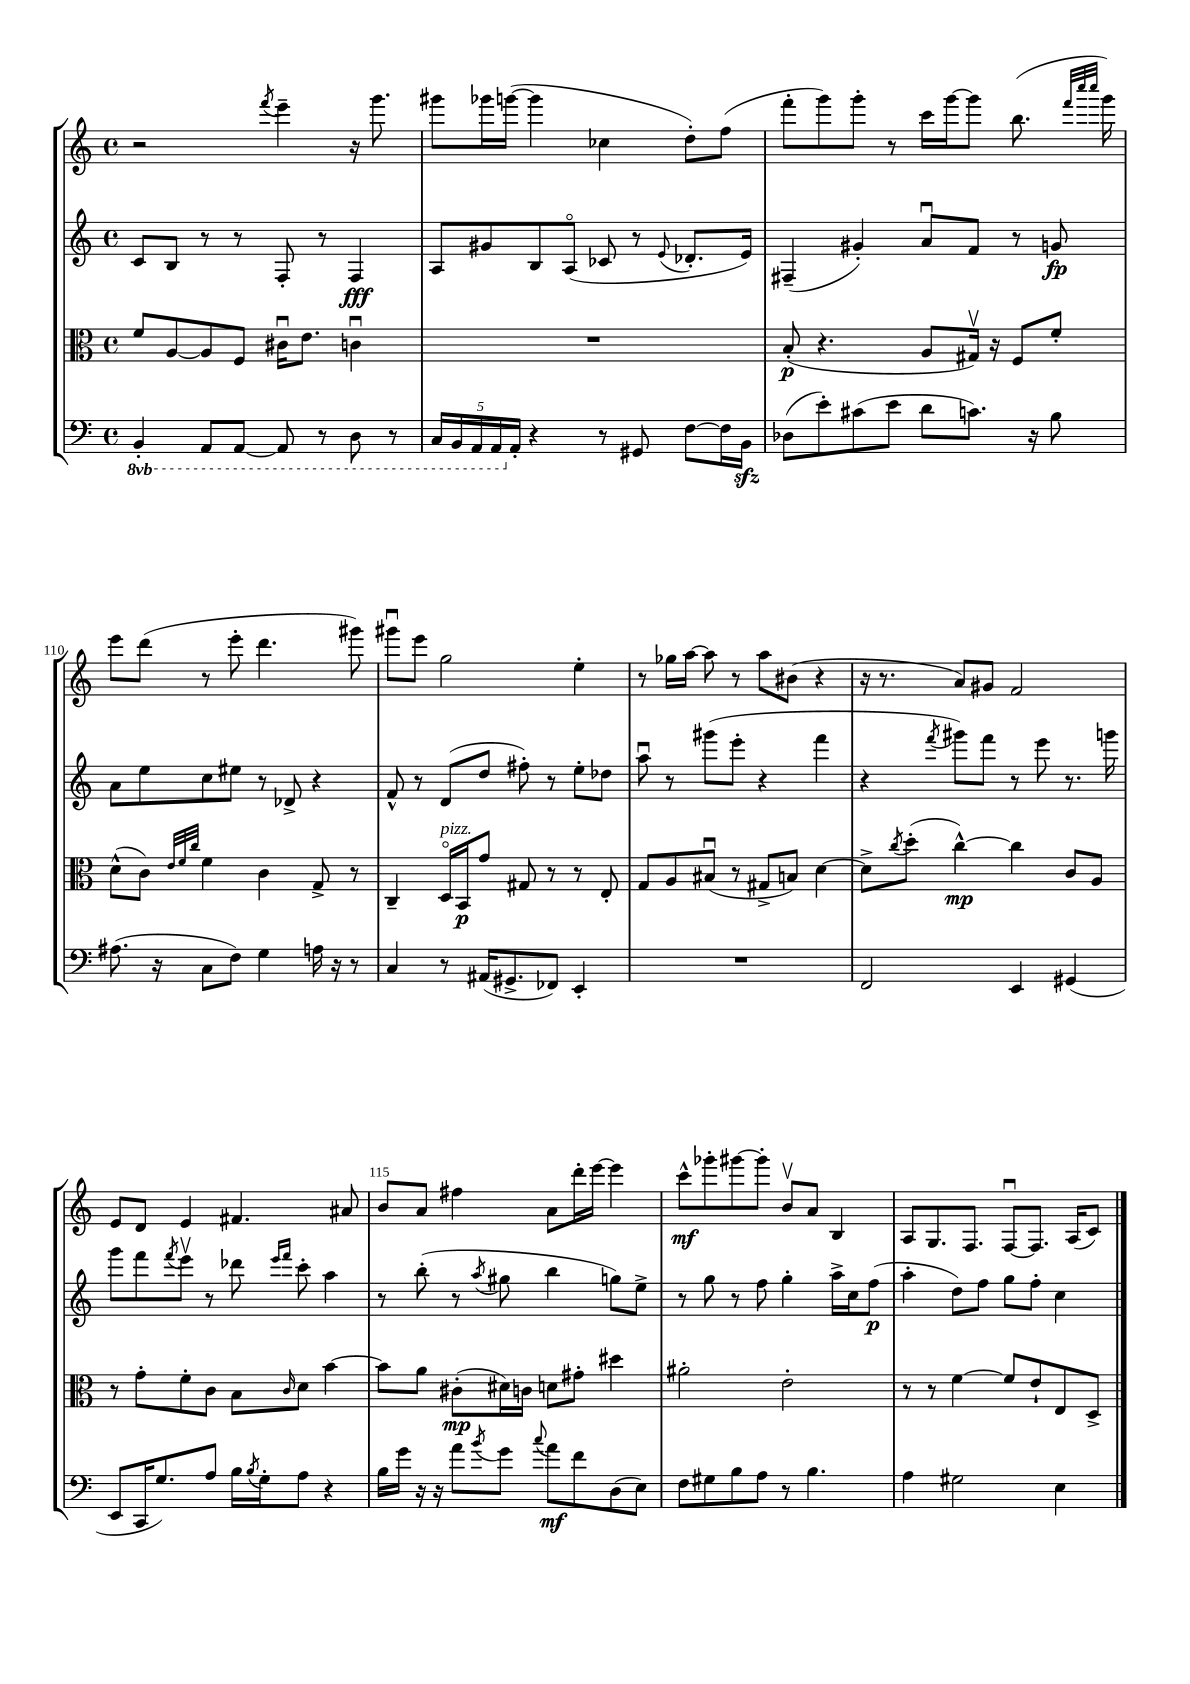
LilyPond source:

<<
\new StaffGroup <<
\new Staff = "s0" {
    \clef treble \key c \major \defaultTimeSignature \time 4/4
    r2 \acciaccatura { f'''8 } e'''4-- r16 g'''8. |
    gis'''8 ges'''16 g'''16~( g'''4 ces''4 d''8-.) f''8( |
    f'''8-. g'''8) g'''8-. r8 c'''16 g'''16~ g'''8 b''8.( \grace { f'''32 c''''32 c''''32 } g'''16) |
    e'''8 d'''8( r8 e'''8-. d'''4. gis'''8) |
    gis'''8\downbow e'''8 g''2 e''4-. |
    r8 ges''16 a''16~ a''8 r8 a''8 bis'8( r4 |
    r16 r8. a'8) gis'8 f'2 |
    e'8 d'8 e'4 fis'4. ais'8 |
    b'8 a'8 fis''4 a'8 d'''16-. e'''16~ e'''4 |
    c'''8-^\mf ges'''8-. gis'''8~ gis'''8-. b'8\upbow a'8 b4 |
    a8 g8. f8. f8~\downbow f8. a16( c'8) \bar "|." |
}
\new Staff = "s1" {
    \clef treble \key c \major \defaultTimeSignature \time 4/4
    c'8 b8 r8 r8 f8-. r8 f4\fff |
    a8 gis'8 b8 a8\flageolet( ces'8 r8 \appoggiatura { e'8 } des'8.-. e'16) |
    fis4--( gis'4-.) a'8\downbow f'8 r8 g'8\fp |
    a'8 e''8 c''8 eis''8 r8 des'8-> r4 |
    f'8-^ r8 d'8( d''8 fis''8-.) r8 e''8-. des''8 |
    a''8\downbow r8 gis'''8( e'''8-. r4 f'''4 |
    r4 \acciaccatura { f'''8 } gis'''8) f'''8 r8 e'''8 r8. g'''16 |
    g'''8 f'''8 \acciaccatura { f'''8 } e'''8\upbow r8 des'''8 \grace { e'''16 f'''16 } c'''8-. a''4 |
    r8 b''8-.( r8 \acciaccatura { a''8 } gis''8 b''4 g''8) e''8-> |
    r8 g''8 r8 f''8 g''4-. a''16-> c''16 f''8\p( |
    a''4-. d''8) f''8 g''8 f''8-. c''4 \bar "|." |
}
\new Staff = "s2" {
    \clef alto \key c \major \defaultTimeSignature \time 4/4
    f'8 a8~ a8 f8 cis'16\downbow e'8. c'4\downbow |
    R1 |
    b8-.\p( r4. a8 gis16\upbow) r16 f8 f'8-. |
    d'8-^( c'8) \grace { e'32 f'32 c''32 } f'4 c'4 g8-> r8 |
    c4-- d16\flageolet^\markup { \italic "pizz." } b,16\p g'8 gis8 r8 r8 e8-. |
    g8 a8 bis8\downbow( r8 gis8-> b8) d'4~ |
    d'8-> \acciaccatura { c''8 } d''8-.( c''4~-^\mp) c''4 c'8 a8 |
    r8 g'8-. f'8-. c'8 b8 \grace { c'16 } d'8 b'4~ |
    b'8 a'8 cis'8-.\mp( dis'16) c'16 d'8 gis'8-. dis''4 |
    ais'2-. e'2-. |
    r8 r8 f'4~ f'8 e'8-! e8 d8-> \bar "|." |
}
\new Staff = "s3" {
    \clef bass \key c \major \defaultTimeSignature \time 4/4 \set Staff.ottavationMarkups = #ottavation-simple-ordinals
    \ottava #-1 b,,4-. a,,8 a,,8~ a,,8 r8 d,8 r8 |
    \tuplet 5/4 { c,16 b,,16 a,,16 a,,16 \ottava #0 a,16-. } r4 r8 gis,8 f8~ f16 b,16\sfz |
    des8( e'8-.) cis'8( e'8 d'8 c'8.) r16 b8 |
    ais8.( r16 c8 f8) g4 a16 r16 r8 |
    c4 r8 ais,16( gis,8.-> fes,8) e,4-. |
    R1 |
    f,2 e,4 gis,4( |
    e,8 c,16 g8.) a8 b16 \acciaccatura { b8 } g16-. a8 r4 |
    b16 g'16 r16 r16 a'8 \acciaccatura { b'8 } g'8 \appoggiatura { c''8 } a'8\mf f'8 d8( e8) |
    f8 gis8 b8 a8 r8 b4. |
    a4 gis2 e4 \bar "|." |
}
>>
>>
\layout { \context { \Score currentBarNumber = #107 \override BarNumber.break-visibility = ##(#f #t #t) barNumberVisibility = #(every-nth-bar-number-visible 5) } }
